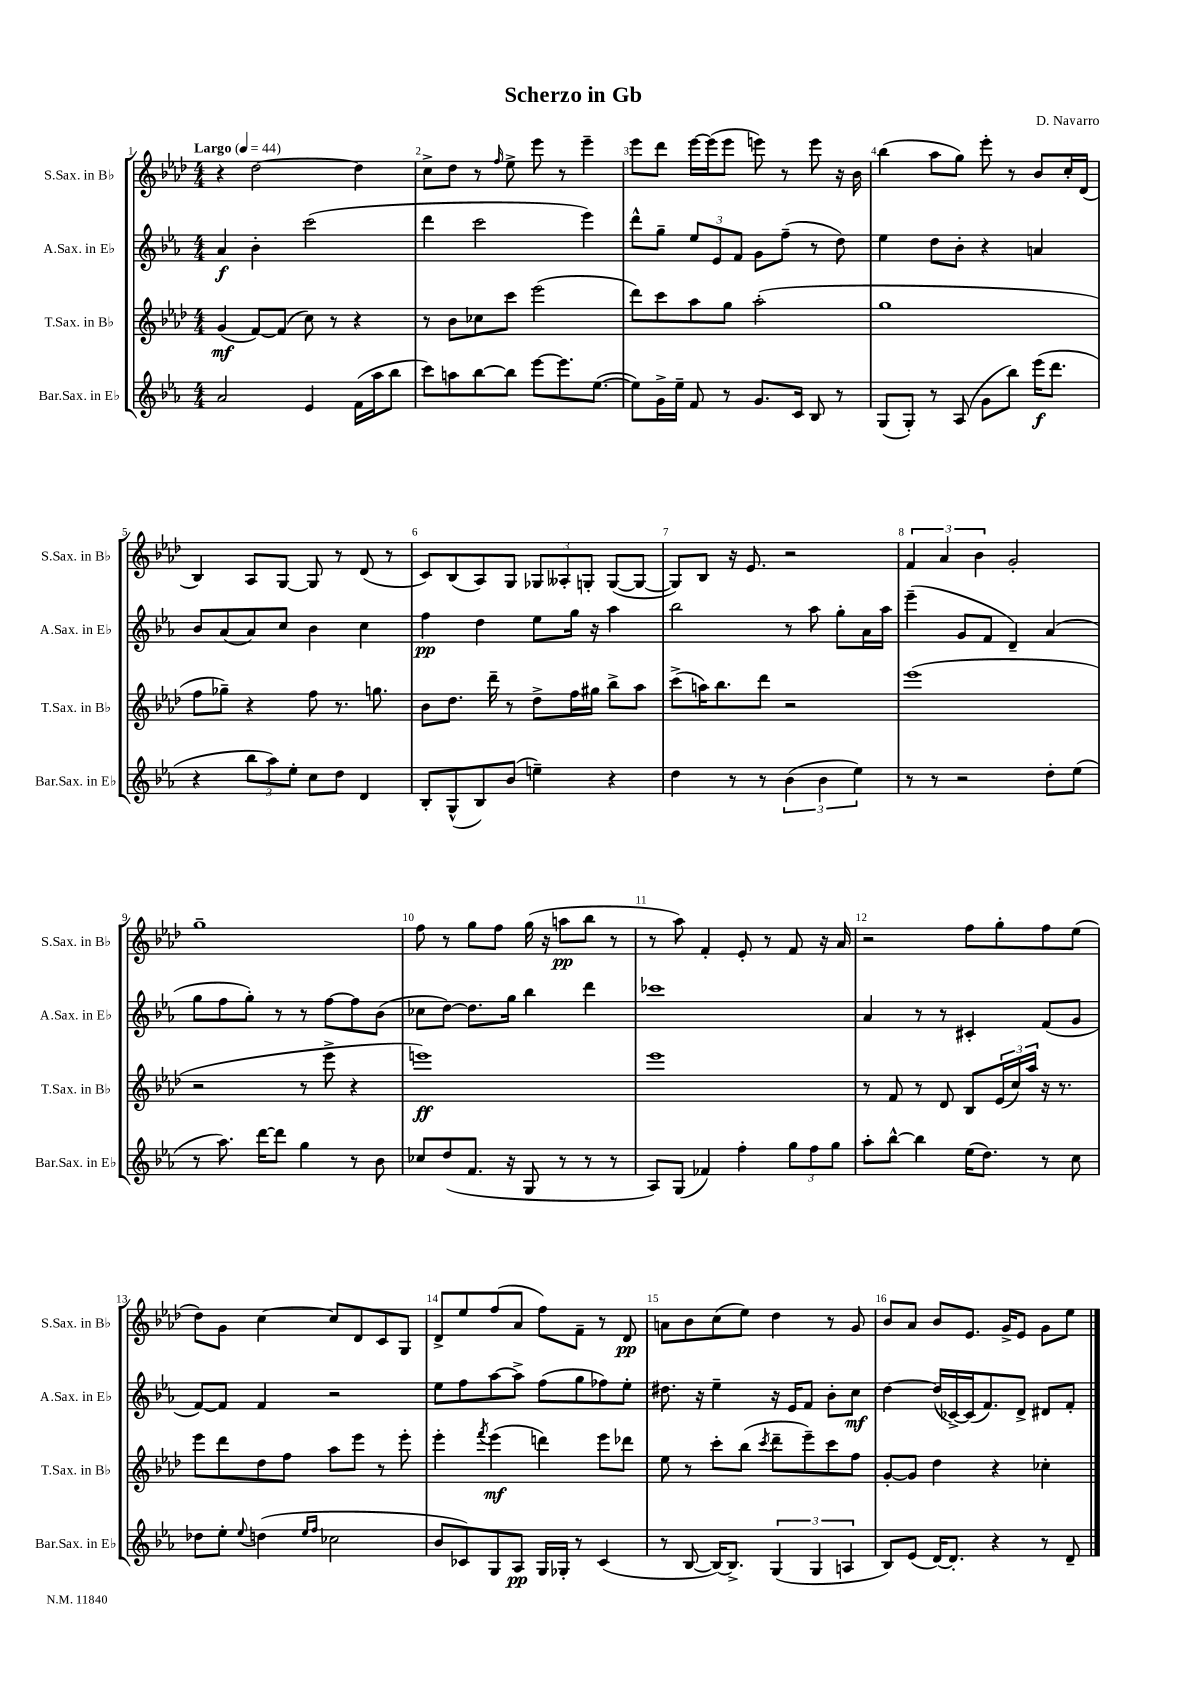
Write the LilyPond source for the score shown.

\header { title = "Scherzo in Gb" composer = "D. Navarro" }
<<
\new StaffGroup <<
\new Staff = "s0" \with { instrumentName = "S.Sax. in Bb" shortInstrumentName = "S.Sax. in Bb" } {
    \clef treble \key aes \major \numericTimeSignature \time 4/4 \tempo "Largo" 4 = 44
    r4 des''2~ des''4 |
    c''8-> des''8 r8 \grace { f''16 } ees''8-> ees'''8 r8 ees'''4-- |
    ees'''8 des'''8 ees'''16~ ees'''16( ees'''8 e'''8) r8 e'''8 r16 bes'16 |
    bes''4( aes''8 g''8) ees'''8-. r8 bes'8 c''16-. des'16( |
    bes4) aes8 g8~ g8 r8 des'8( r8 |
    c'8) bes8( aes8) g8 \tuplet 3/2 { ges8 aeses8-. g8-. } g8~( g8~ |
    g8) bes8 r16 ees'8. r2 |
    \tuplet 3/2 { f'4 aes'4 bes'4 } g'2-. |
    g''1-- |
    f''8 r8 g''8 f''8 g''16( r16 a''8\pp bes''8 r8 |
    r8 aes''8) f'4-. ees'8-. r8 f'8 r16 aes'16 |
    r2 f''8 g''8-. f''8 ees''8( |
    des''8) g'8 c''4~ c''8 des'8 c'8 g8 |
    des'8-> ees''8 f''8( aes'8 f''8) f'8-- r8 des'8\pp |
    a'8 bes'8 c''8( ees''8) des''4 r8 g'8 |
    bes'8 aes'8 bes'8 ees'8. g'16-> ees'8 g'8 ees''8 \bar "|." |
}
\new Staff = "s1" \with { instrumentName = "A.Sax. in Eb" shortInstrumentName = "A.Sax. in Eb" } {
    \clef treble \key ees \major \numericTimeSignature \time 4/4
    aes'4\f bes'4-. c'''2( |
    d'''4 c'''2 ees'''4) |
    d'''8-^ g''8-- \tuplet 3/2 { ees''8 ees'8 f'8 } g'8 f''8--( r8 d''8) |
    ees''4 d''8 bes'8-. r4 a'4 |
    bes'8 aes'8( aes'8) c''8 bes'4 c''4 |
    f''4\pp d''4 ees''8 g''16 r16 aes''4 |
    bes''2 r8 aes''8 g''8-. aes'16 aes''16 |
    ees'''4--( g'8 f'8 d'4--) aes'4( |
    g''8 f''8 g''8-.) r8 r8 f''8~ f''8 bes'8( |
    ces''8 d''8~) d''8. g''16 bes''4 d'''4 |
    ces'''1 |
    aes'4 r8 r8 cis'4-. f'8( g'8 |
    f'8~) f'8 f'4 r2 |
    ees''8 f''8 aes''8~ aes''8-> f''8( g''8 fes''8) ees''8-. |
    dis''8. r16 ees''4-- r16 ees'16 f'8 bes'8-. c''8\mf |
    d''4~ d''16( ces'16~->) ces'16( f'8.) d'8-> dis'8 f'8-. \bar "|." |
}
\new Staff = "s2" \with { instrumentName = "T.Sax. in Bb" shortInstrumentName = "T.Sax. in Bb" } {
    \clef treble \key aes \major \numericTimeSignature \time 4/4
    g'4\mf( f'8~) f'8( c''8) r8 r4 |
    r8 bes'8 ces''8 c'''8 ees'''2( |
    des'''8) c'''8 aes''8 g''8 aes''2-.( |
    g''1 |
    f''8 ges''8--) r4 f''8 r8. g''8. |
    bes'8 des''8. des'''16-- r8 des''8-> f''16 gis''16 bes''8-> aes''8 |
    c'''8->( a''16) bes''8. des'''8 r2 |
    ees'''1( |
    r2 r8 ees'''8-> r4 |
    e'''1\ff) |
    ees'''1 |
    r8 f'8 r8 des'8 bes8 \tuplet 3/2 { ees'16( c''16) aes''16 } r16 r8. |
    ees'''8 des'''8 des''8 f''8 aes''8 ees'''8 r8 ees'''8-. |
    ees'''4-. \acciaccatura { f'''8 } ees'''4\mf( d'''4) ees'''8 des'''8 |
    ees''8 r8 c'''8-. bes''8( \acciaccatura { c'''8 } des'''8-- ees'''8--) c'''8 f''8 |
    g'8~-. g'8 des''4 r4 ces''4-. \bar "|." |
}
\new Staff = "s3" \with { instrumentName = "Bar.Sax. in Eb" shortInstrumentName = "Bar.Sax. in Eb" } {
    \clef treble \key ees \major \numericTimeSignature \time 4/4
    aes'2 ees'4 f'16( aes''16 bes''8 |
    c'''8) a''8 bes''8~ bes''8 ees'''8~ ees'''8. ees''8.~( |
    ees''8) g'16-> ees''16-- f'8 r8 g'8. c'16 bes8 r8 |
    g8( g8-.) r8 aes8( g'8 bes''8) ees'''16\f( d'''8. |
    r4 \tuplet 3/2 { bes''8 aes''8) ees''8-. } c''8 d''8 d'4 |
    bes8-. g8-^( bes8) bes'8( e''4--) r4 |
    d''4 r8 r8 \tuplet 3/2 { bes'4( bes'4 ees''4) } |
    r8 r8 r2 d''8-. ees''8( |
    r8 aes''8.) d'''16~ d'''8 g''4 r8 bes'8 |
    ces''8 d''8( f'8. r16 g8 r8 r8 r8 |
    aes8) g8( fes'4) f''4-. \tuplet 3/2 { g''8 f''8 g''8 } |
    aes''8-. bes''8~-^ bes''4 ees''16( d''8.) r8 c''8 |
    des''8 ees''8-. \appoggiatura { ees''8 } d''4( \grace { ees''16 f''16 } ces''2 |
    bes'8 ces'8) g8 aes8\pp g16 ges16-. r8 ces'4( |
    r8 bes8~ bes16~) bes8.-> \tuplet 3/2 { g4( g4 a4 } |
    bes8) ees'8( d'16~) d'8.-. r4 r8 d'8-- \bar "|." |
}
>>
>>
\layout { \context { \Score \override BarNumber.break-visibility = ##(#f #t #t) barNumberVisibility = #all-bar-numbers-visible } }
